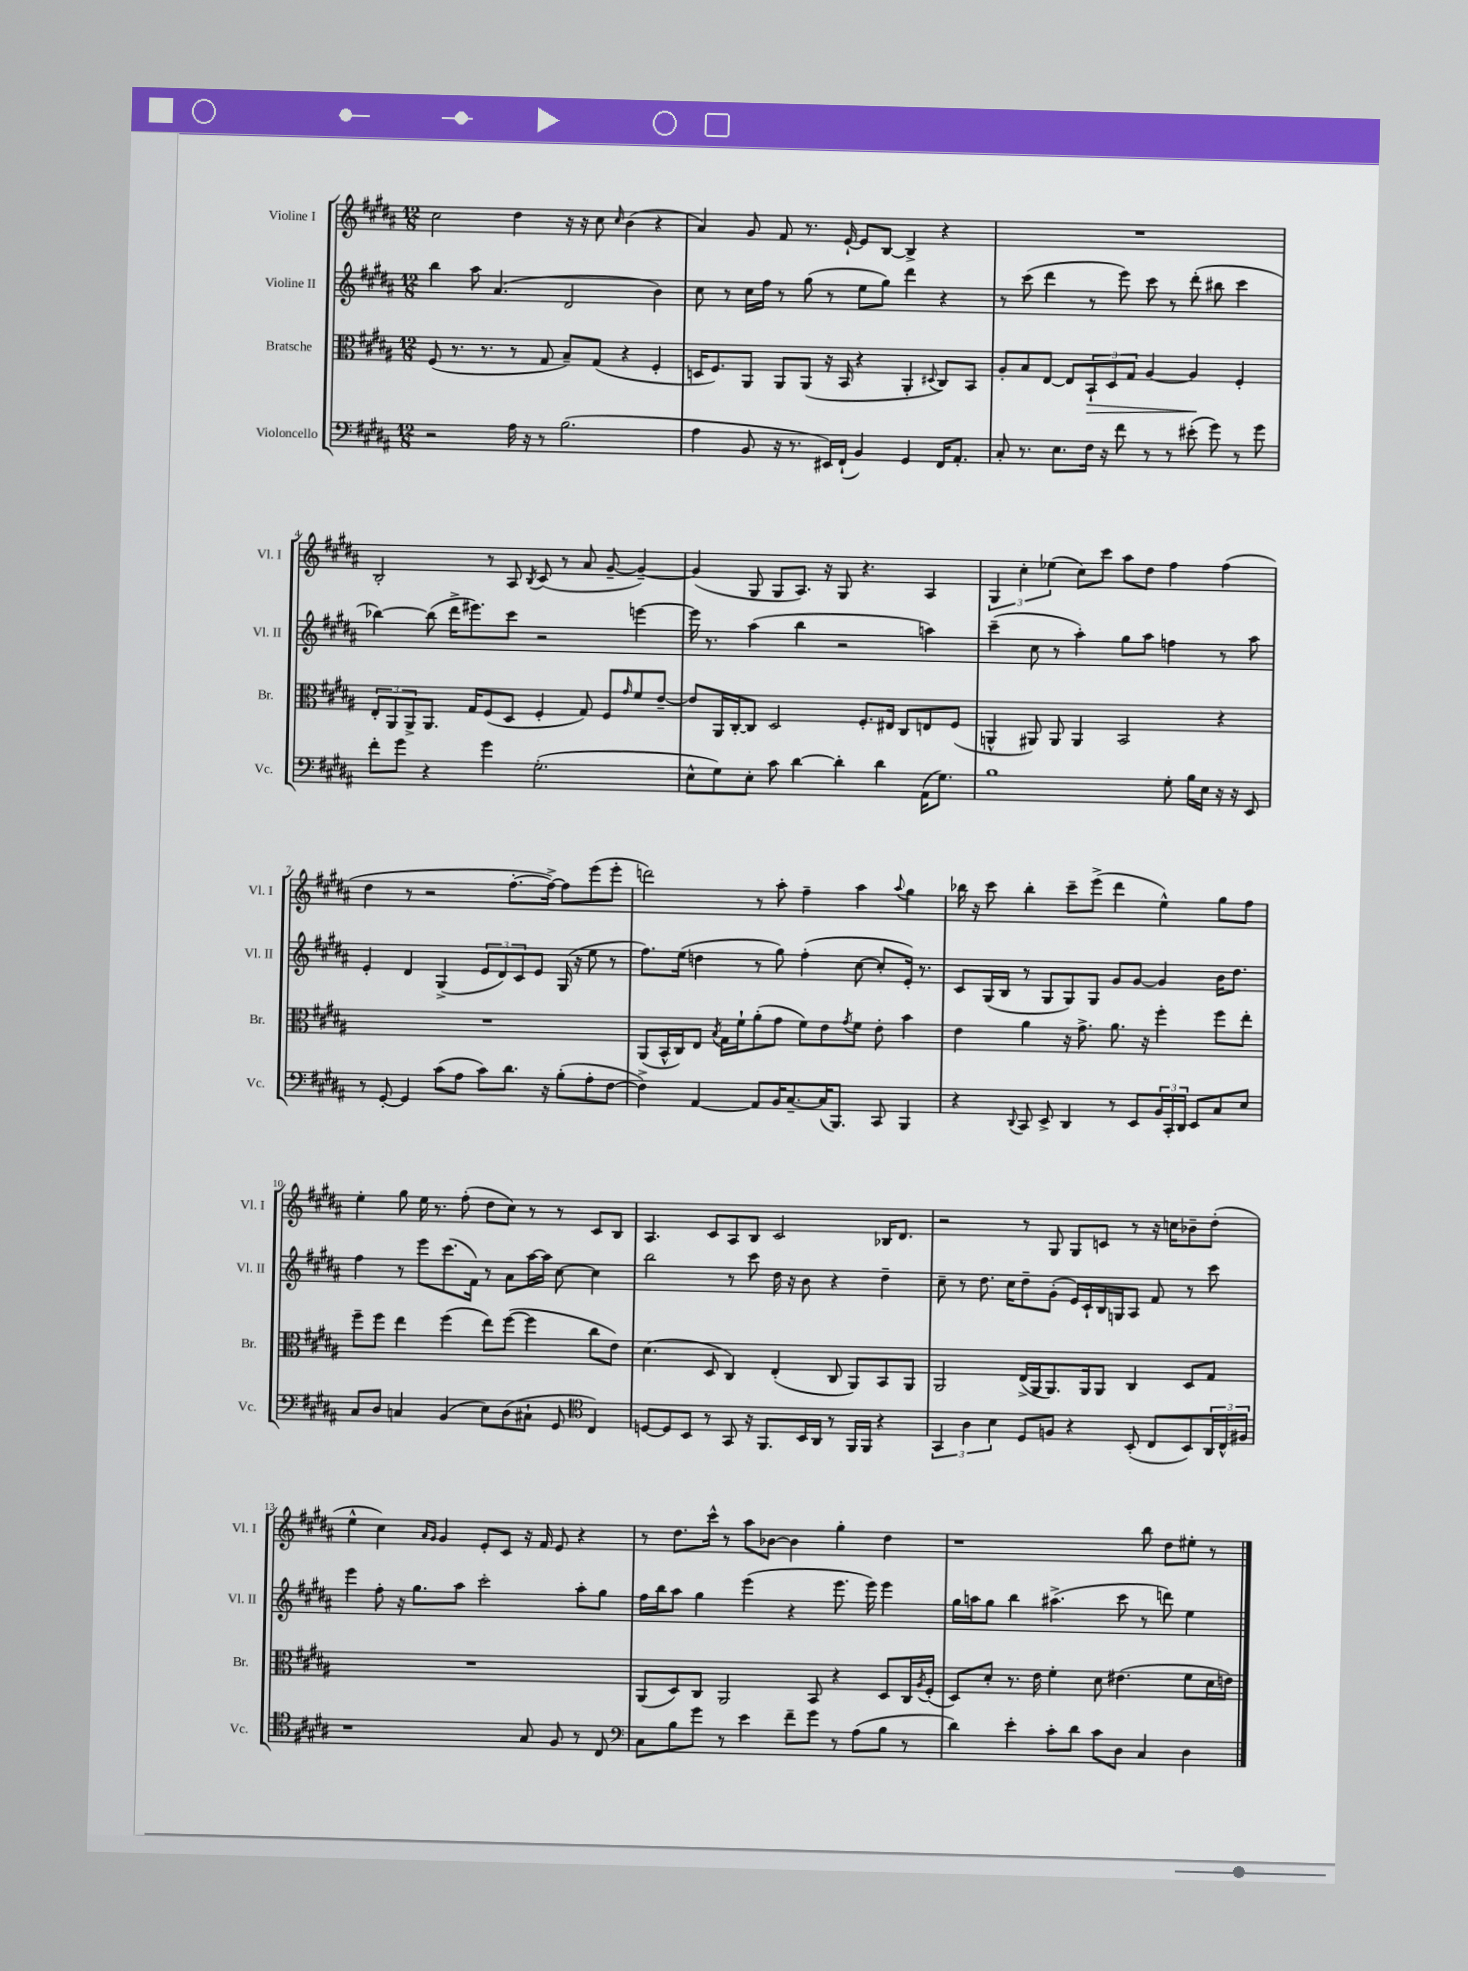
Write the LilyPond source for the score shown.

<<
\new StaffGroup <<
\new Staff = "s0" \with { instrumentName = "Violine I" shortInstrumentName = "Vl. I" } {
    \clef treble \key b \major \numericTimeSignature \time 12/8
    cis''2 dis''4 r16 r16 cis''8 \grace { cis''16 } b'4( r4 |
    ais'4) gis'8 fis'8 r8. e'16~-! e'8 b8~ b4-> r4 |
    R1. |
    b2-. r8 ais8 \acciaccatura { b8 } cis'8( r8 ais'8 gis'8~-- gis'4~--) |
    gis'4( gis8 gis8 ais8.) r16 gis8 r4. ais4 |
    \tuplet 3/2 { gis4 cis''4-. ees''4( } cis''8) cis'''8 ais''8 dis''8 fis''4 fis''4( |
    dis''4 r8 r2 fis''8.~-. fis''16~->) fis''8 e'''8( e'''8-. |
    d'''2) r8 ais''8-. fis''4-- ais''4 \appoggiatura { ais''8 } gis''4 |
    bes''16 r16 cis'''8 bes''4-. cis'''8-- e'''8->( dis'''4 e''4-^) gis''8 fis''8 |
    e''4-. gis''8 e''16 r8. fis''8-.( dis''8 cis''8) r8 r8 cis'8 b8 |
    ais4. cis'8 ais8 b8 cis'2 bes16 dis'8. |
    r2 r8 gis8 gis8 c'8 r8 r16 c''16 bes'8-- dis''8-.( |
    e''4-^ cis''4) \grace { ais'16 gis'16 } gis'4 e'8-. cis'8 r16 fis'16 e'8 r4 |
    r8 dis''8. cis'''16-^ r8 ais''8 bes'8~ bes'4 gis''4-. dis''4 |
    r1 b''8 dis''8 eis''8-. r8 \bar "|." |
}
\new Staff = "s1" \with { instrumentName = "Violine II" shortInstrumentName = "Vl. II" } {
    \clef treble \key b \major \numericTimeSignature \time 12/8
    b''4 ais''8 ais'4.( dis'2 b'4) |
    cis''8 r8 cis''16 fis''16 r8 gis''8( r8 e''8 gis''8) dis'''4 r4 |
    r8 cis'''8( dis'''4 r8 e'''8) cis'''8 r8 dis'''8-.( bis''8 cis'''4 |
    bes''4~) bes''8( dis'''16-> eis'''8.) cis'''8 r2 e'''4~ |
    e'''16 r8. ais''4( b''4 r2 a''4) |
    cis'''4--( cis''8 r8 ais''4-.) gis''8 ais''8 f''4 r8 ais''8 |
    e'4-. dis'4 gis4->( \tuplet 3/2 { e'8 dis'8) cis'8 } e'8 gis16( r16 e''8 r8 |
    fis''8.) e''16( d''4 r8 gis''8) fis''4-.( cis''8~ cis''8-. e'16-.) r8. |
    cis'8 gis16( b16 r8 gis8 gis8) gis8 gis'8 gis'8~ gis'4 b'16 dis''8. |
    fis''4 r8 e'''8 cis'''8.( fis'16) r8 ais'8 ais''16~ ais''16 cis''8~ cis''4 |
    b''2 r8 cis'''8 dis''16 r16 b'8 r4 dis''4-- |
    cis''8-- r8 dis''8. cis''16 dis''8-- gis'8-.( e'16) cis'16-! b16 g16 ais8 fis'8 r8 cis'''8 |
    e'''4 fis''8-. r16 gis''8. ais''8 cis'''2-. ais''8-. gis''8 |
    fis''16 b''16 ais''8 gis''4 e'''4( r4 e'''8. e'''16) e'''4 |
    gis''16 a''16 gis''8 b''4 ais''4.->( cis'''8 r8 d'''8) e''4 \bar "|." |
}
\new Staff = "s2" \with { instrumentName = "Bratsche" shortInstrumentName = "Br." } {
    \clef alto \key b \major \numericTimeSignature \time 12/8
    fis8( r8. r8. r8 gis8 b8--) gis8( r4 fis4-. |
    d16 fis8.) ais,8 ais,8 ais,8( r16 b,16 r4 ais,4-. \appoggiatura { dis8 } cis8) b,8 |
    ais8-. b8 e8~ e8 \tuplet 3/2 { b,8-!\> dis8 gis8 } ais4~ ais4\! fis4-. |
    \tuplet 3/2 { e8-. ais,8 ais,8-> } ais,8. gis16 fis8( dis8 fis4-. gis8) fis8 \grace { gis'16 } fis'8 e'8~-- |
    e'8 ais,16 cis16~-. cis8 dis2 fis8.-. eis16 cis8 e8 fis8( |
    a,4-^ ais,8) ais,8 ais,4 b,2 r4 |
    R1. |
    ais,8( b,16-^ cis16) e8 \acciaccatura { b8 } gis16 fis'16-! ais'8-.( gis'8 fis'8) e'8 \acciaccatura { gis'8 } fis'8 e'8-. b'4 |
    e'4 ais'4 r16 gis'8.-> ais'8. r16 fis''4-. fis''8 e''8-. |
    fis''8-- fis''8 e''4 fis''4( e''8) fis''8~( fis''4 cis''8 e'8) |
    dis'4.( dis8 cis4) e4-.( cis8 ais,8) b,8 ais,8 |
    ais,2 e16->( ais,16 ais,8.) ais,16 ais,8 cis4 dis8 gis8 |
    R1. |
    ais,8( dis8) cis8 ais,2 b,8 r4 dis8 cis16 \acciaccatura { ais8 } fis16-.( |
    dis8) dis'8-. r8. e'16 fis'4-. dis'8 eis'4.( fis'8 dis'16 e'16) \bar "|." |
}
\new Staff = "s3" \with { instrumentName = "Violoncello" shortInstrumentName = "Vc." } {
    \clef bass \key b \major \numericTimeSignature \time 12/8
    r2 ais16 r16 r8 b2.( |
    ais4 b,8 r16 r8. eis,16) fis,16-!( b,4) gis,4 fis,16 ais,8.-. |
    cis8-. r8. e8. fis16 r16 fis'8 r8 r8 eis'8-.( gis'8) r8 gis'8 |
    fis'8-. gis'8 r4 gis'4 gis2.-.( |
    e8-^ gis8) e8-. cis'8 dis'4~ dis'4-. dis'4 ais,16( gis8.) |
    b1 gis8-. b16 e16 r16 r16 e,8 |
    r8 gis,8~-. gis,4 cis'8( ais8 cis'8) dis'8. r16 b8-.( ais8-. fis8~ |
    fis4->) ais,4~ ais,8 b,16 cis8.~-- cis16( b,,8.) cis,8 b,,4 |
    r4 \appoggiatura { dis,8 } cis,8 e,8-> dis,4 r8 e,8 \tuplet 3/2 { b,16 cis,16-. dis,16 } e,8 cis8 e8 |
    cis8 dis8 c4 b,4( e8) dis8( cis8-! gis,8 \clef tenor cis4) |
    d8~ d8 b,8 r8 gis,8 r16 fis,8. b,16 ais,16 r8 fis,16 fis,16 r4 |
    \tuplet 3/2 { gis,4 ais4 b4 } dis8 f8 r4 b,8-.( cis8 b,8) \tuplet 3/2 { ais,16 cis16-^ fis16 } |
    r1 gis8 fis8 r8 cis8 |
    \clef bass cis8 b8 gis'8 r8 e'4 fis'8-- gis'8 r8 ais8( b8 r8 |
    dis'4) e'4-. cis'8-. dis'8 cis'8 dis8 cis4 dis4 \bar "|." |
}
>>
>>
